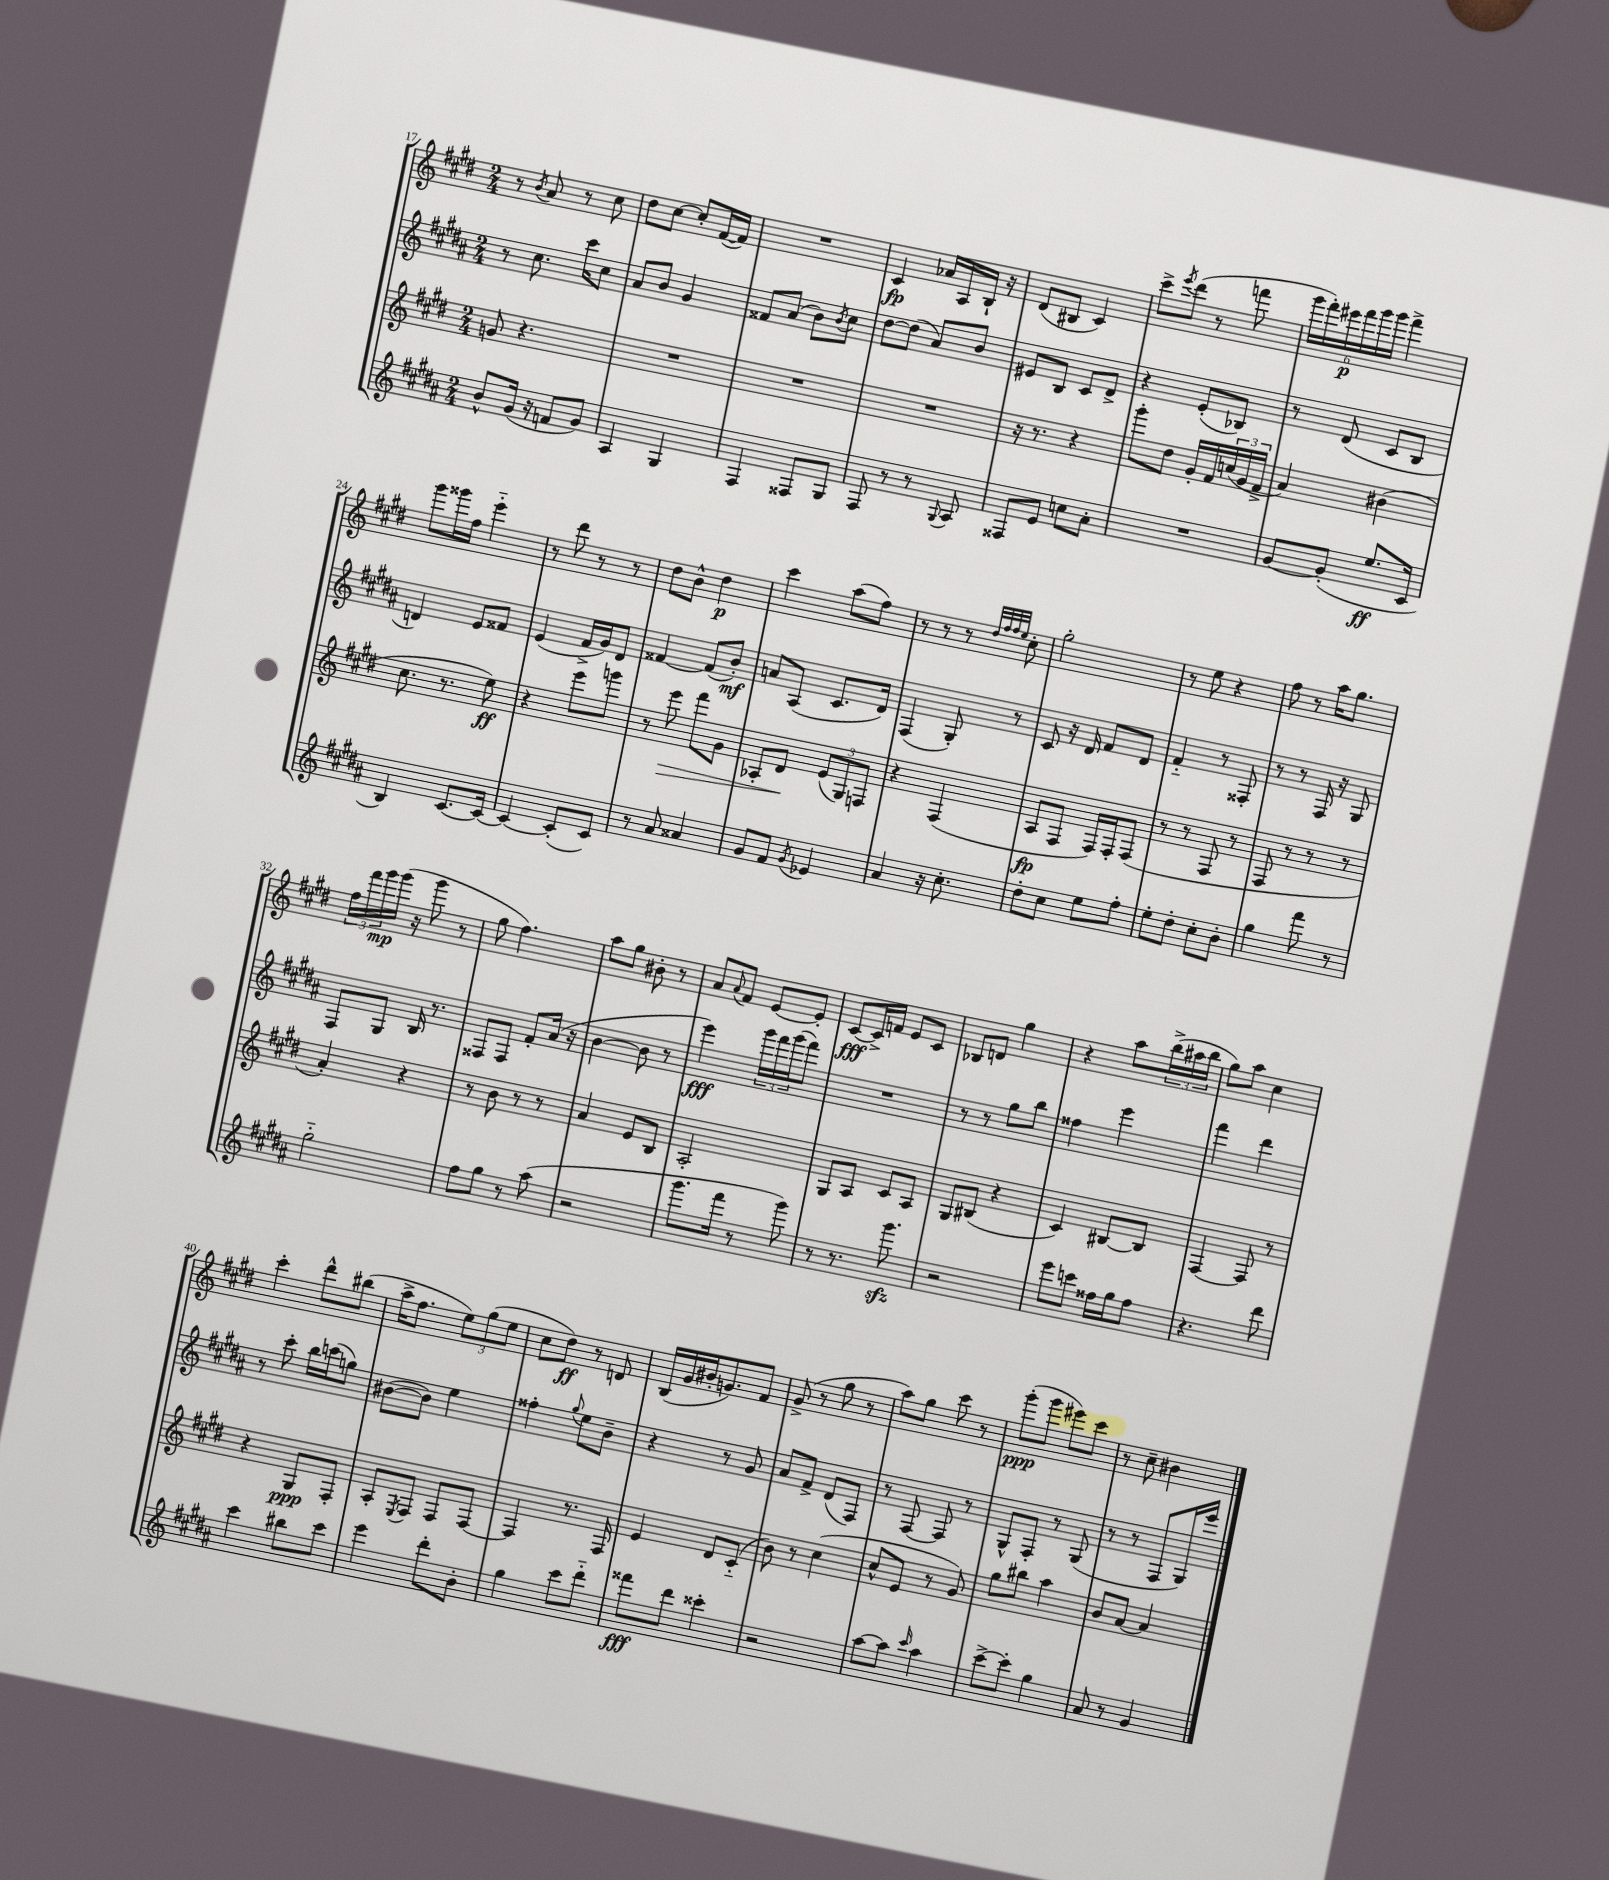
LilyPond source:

<<
\new StaffGroup <<
\new Staff = "s0" {
    \clef treble \key e \major \numericTimeSignature \time 2/4
    r8 \acciaccatura { b'8 } a'8 r8 cis''8 |
    dis''8 cis''8~ cis''8-. fis'16~( fis'16) |
    R2 |
    cis'4\fp aes'16 a16 b16-! r16 |
    dis'8( bis8 cis'4) |
    cis'''8-> \acciaccatura { e'''8 } dis'''8( r8 f'''8 |
    \tuplet 6/4 { gis'''16 fis'''16-.) eis'''16\p fis'''16 gis'''16 gis'''16 } fis'''4-> |
    gis'''8 gisis'''16 fis''16 e'''4-_ |
    r8 dis'''8 r8 r8 |
    dis''8 b'8-^ dis''4\p |
    cis'''4 a''8( fis''8) |
    r8 r8 r8 \grace { dis''32 fis''32 fis''32 e''32 } cis''8-. |
    gis''2-. |
    r8 e''8 r4 |
    fis''8 r8 a''16 gis''8. |
    \tuplet 3/2 { fis''16 fis'''16 gis'''16\mp } gis'''16( r16 gis'''8 r8 |
    gis''8 fis''4.) |
    a''8 gis''8 bis'8-. r8 |
    a'8 \appoggiatura { a'8 } fis'8 e'8~ e'8-. |
    cis'8~\fff cis'16-> f'16 e'8 cis'8 |
    bes8 d'8 gis''4 |
    r4 a''8 \tuplet 3/2 { b''16->( ais''16 b''16 } |
    gis''8) a''8 cis''4 |
    cis'''4-. dis'''8-^ bis''8( |
    a''16-> fis''8. \tuplet 3/2 { e''8) gis''8( e''8 } |
    cis''8 dis''8\ff) r8 d'8 |
    b16( gis'16 bis'16-. g'8.) fis'8 |
    gis'8->( r8 gis''8 r8 |
    a''8) gis''8 cis'''8 r8 |
    gis'''8-.\ppp( gis'''8 eis'''8) cis'''8 |
    r8 cis''8-- bis'4 \bar "|." |
}
\new Staff = "s1" {
    \clef treble \key b \major \numericTimeSignature \time 2/4
    r8 cis''8. cis'''16 cis''8 |
    ais'8 b'8 gis'4 |
    fisis'8 ais'8( b'8) \acciaccatura { b'8 } cis''8 |
    dis''8~ dis''8( ais'8) b'8 |
    eis'8 b8 cis'8 dis'8-> |
    r4 e'8-.( bes8) |
    r8 dis'8( cis'8 b8 |
    d'4) e'8 fisis'8 |
    e'4( fis'16-> gis'16) dis'8 |
    fisis'4~ fisis'8( b'8-.\mf) |
    a'8 ais8( cis'8. dis'16) |
    fis4( gis8-.) r8 |
    cis'8 r16 dis'16 fis'8 dis'8 |
    fis'4-_ r8 fisis8-. |
    r8 r8 fis16 r16 gis8 |
    fis8 gis8 b16 r8. |
    fisis8 fisis8 fis'8-. ais'16( r16 |
    b'4~ b'8 r8 |
    e'''4\fff) \tuplet 3/2 { gis'''16 fis'''16 gis'''16( } fis'''8) |
    R2 |
    r8 r8 gis''8 b''8 |
    fisis''4 e'''4 |
    fis'''4 dis'''4 |
    r8 cis'''8-. b''16 c'''16( g''8) |
    bis'8~( bis'8) e''4 |
    fisis''4-. \appoggiatura { gis''8 } e''8 b'8-- |
    r4 r8 gis'8 |
    ais'8 fis'8-> dis'8( fis8) |
    r8 fis8~ fis8 r8 |
    gis8-^ fis8-. r8 gis8( |
    r8 r8 fis8 gis16) e'''16 \bar "|." |
}
\new Staff = "s2" {
    \clef treble \key e \major \numericTimeSignature \time 2/4
    g'8 r4. |
    R2 |
    R2 |
    R2 |
    r16 r8. r4 |
    gis'''8-. dis''8 gis'16-. fis'16 \tuplet 3/2 { c''16( gis'16 fis'16-> } |
    a'4) bis'4( |
    cis''8. r8. e''8\ff) |
    r4 e'''8 g'''8 |
    r8 e'''8\> fis'''8 gis'8 |
    aes8-. dis'8\! \tuplet 3/2 { e'8( gis8) f8 } |
    r4 fis4( |
    a8\fp fis8 fis16) fis16-. fis8( |
    r8 r8 fis8 r8 |
    fis8 r8 r8 r8 |
    a'4-.) r4 |
    r8 b'8 r8 r8 |
    a'4 e'8 b8 |
    a2-. |
    gis8 a8 cis'8 a8 |
    gis8 bis8( r4 |
    cis'4) bis8~ bis8 |
    fis4~ fis8 r8 |
    r4 gis8\ppp fis8-. |
    a8-. \acciaccatura { e8 } fis8 fis8 fis8~ |
    fis4 r8. fis16 |
    e'4 dis'8 cis'8-_( |
    b'8) r8 cis''4( |
    cis''8-^ e'8 r8 gis'8) |
    gis''8 bis''8 a''4 |
    b'8 a'8~ a'4 \bar "|." |
}
\new Staff = "s3" {
    \clef treble \key b \major \numericTimeSignature \time 2/4
    b'8-^ gis'16( r16 f'8 gis'8) |
    ais4 gis4 |
    fis4 fisis8 gis8 |
    fis8 r8 r8 \appoggiatura { gis8 } ais8 |
    fisis8 e'8 c''8 ais'8-. |
    R2 |
    gis'8~ gis'8-.( e''8.\ff cis'16 |
    b4) cis'8.~ cis'16~ |
    cis'4~ cis'8-.( cis'8) |
    r8 ais'8 aisis'4 |
    gis'8 fis'8 \acciaccatura { gis'8 } ees'4 |
    ais'4 r16 cis''8.-. |
    dis''8-. cis''8 e''8 fis''8-. |
    e''8-. dis''8-. cis''8-. b'8-. |
    gis''4 fis'''8 r8 |
    gis''2-_ |
    fis''8 gis''8 r8 ais''8( |
    r2 |
    gis'''8. fis'''16 r8 gis'''8) |
    r8 r8. gis'''8.\sfz |
    r2 |
    e'''8 c'''8 fisis''16 gis''16 fisis''8 |
    r4. dis'''8 |
    cis'''4 bis''8 cis'''8 |
    e'''4 dis'''8-. b'8-. |
    gis''4 cis'''8 dis'''8-_ |
    fisis'''8\fff dis'''8 cisis'''4-. |
    r2 |
    ais''8~ ais''8 \grace { cis'''16 } ais''4 |
    cis'''8~-> cis'''8-. gis''4 |
    ais'8 r8 gis'4 \bar "|." |
}
>>
>>
\layout { \context { \Score currentBarNumber = #17 } }
